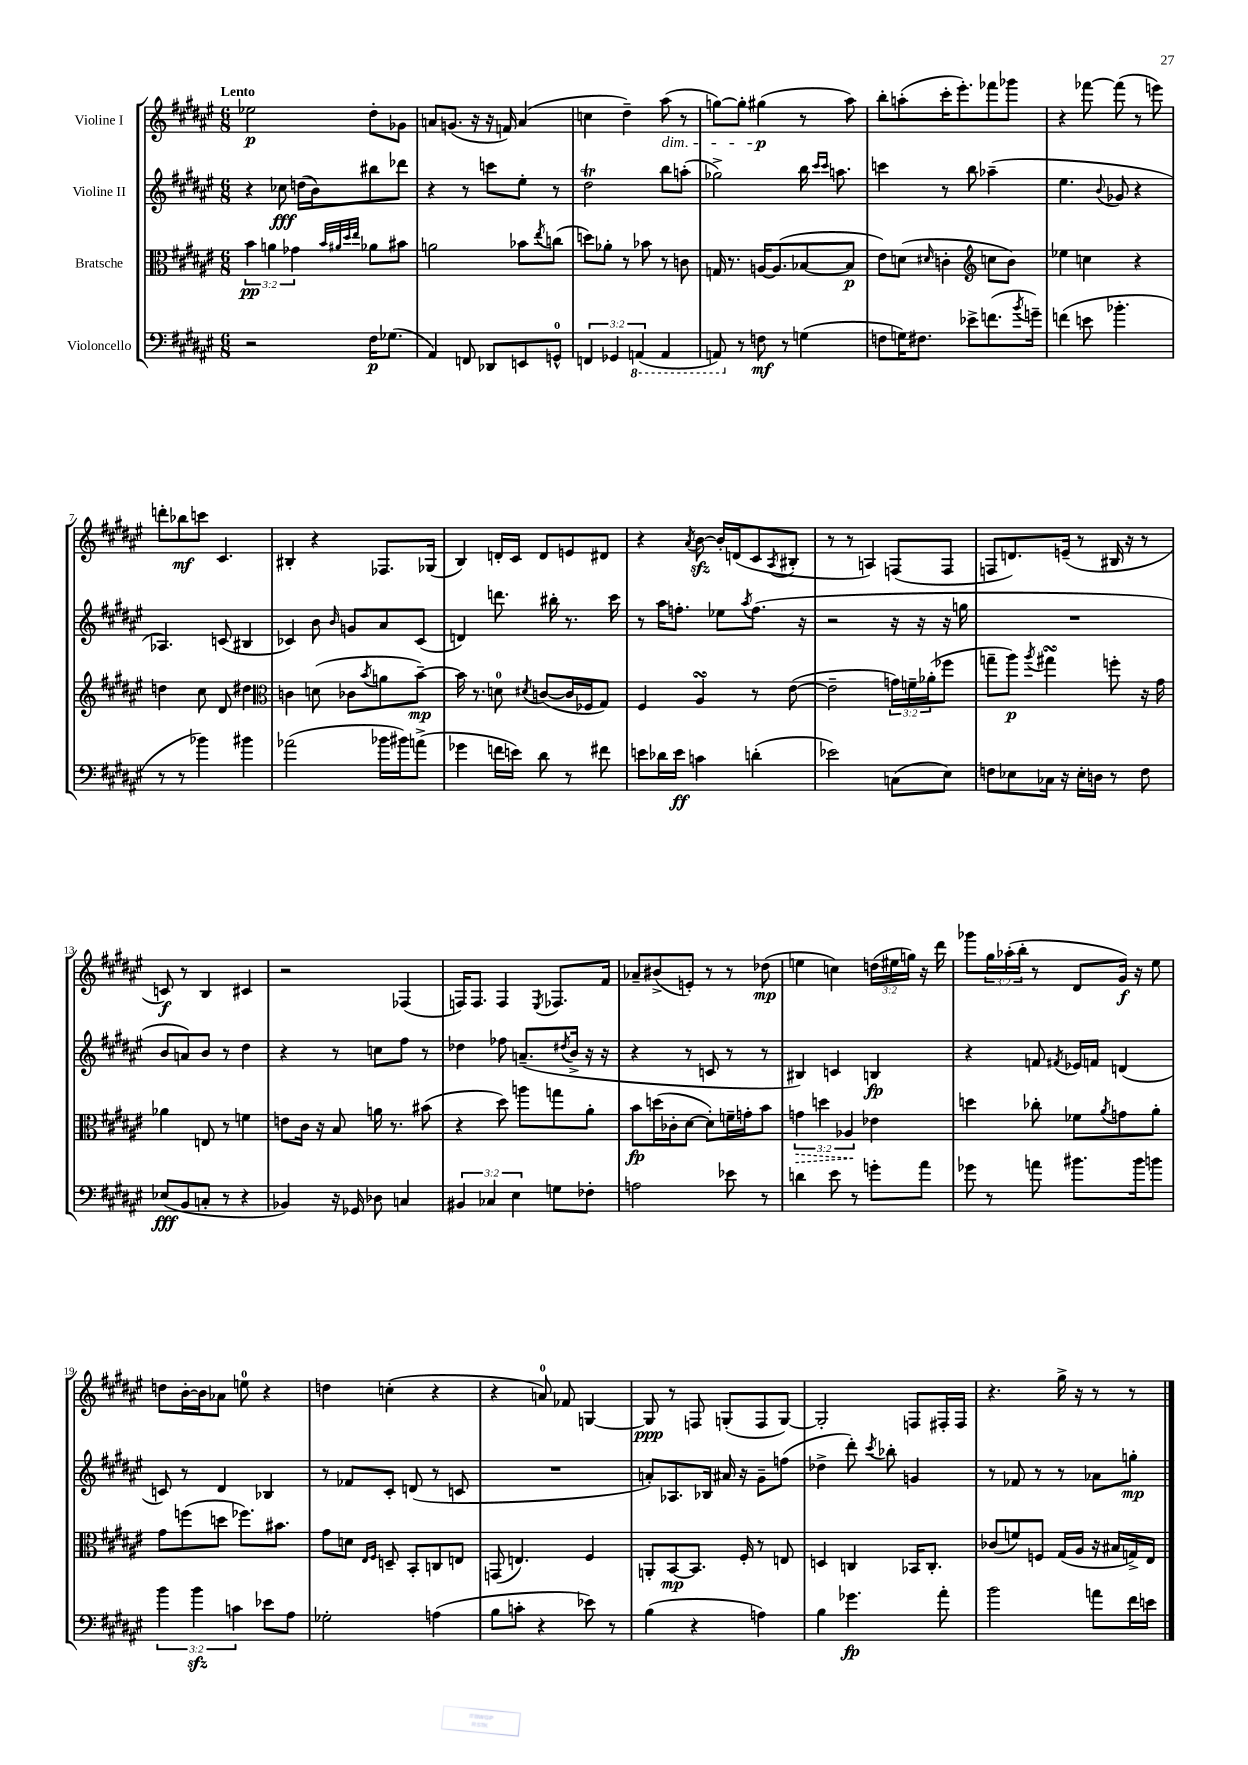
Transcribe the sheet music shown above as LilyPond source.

<<
\new StaffGroup <<
\new Staff = "s0" \with { instrumentName = "Violine I" } {
    \clef treble \key fis \major \numericTimeSignature \time 6/8 \override Staff.TupletNumber.text = #tuplet-number::calc-fraction-text \tempo "Lento"
    ees''2\p dis''8-. ges'8 |
    a'8 g'8.( r16 r16 f'16) a'4( |
    c''4 dis''4--) ais''8\dim( r8 |
    g''8~) g''8-. gis''4\p\!( r8 ais''8) |
    b''8-. a''8-.( cis'''16-. eis'''8.-.) fes'''8 ges'''8 |
    r4 fes'''8~ fes'''8( r8 e'''8) |
    d'''8-. bes''8\mf c'''8 cis'4. |
    bis4-. r4 fes8. ges16( |
    b4) d'16-. cis'16 d'8 e'8 dis'8 |
    r4 \acciaccatura { ais'8 } b'8~\sfz b'16-. d'16( cis'8 \acciaccatura { ais8 } bis8-. |
    r8 r8 a4) f8( f8 |
    f8 d'8.) e'16--( r8 bis16 r16 r8 |
    c'8\f) r8 b4 cis'4 |
    r2 fes4( |
    f16) f8. f4 \acciaccatura { eis8 } fes8. fis'16 |
    aes'8-- bis'8->( e'8-.) r8 r8 des''8\mp( |
    e''4 c''4) \tuplet 3/2 { d''16( eis''16 g''16) } r16 dis'''16 |
    ges'''8 \tuplet 3/2 { gis''16 aes''16-.( b''16-. } r8 dis'8 gis'16\f) r16 eis''8 |
    d''8 b'16~-. b'16 aes'8 e''8-0 r4 |
    d''4 c''4-.( r4 |
    r4 a'8-0) fes'8 g4~ |
    g8\ppp r8 f8 g8-.( f8 g8~) |
    g2-. f8 fis16-. fis16 |
    r4. gis''16-> r16 r8 r8 \bar "|." |
}
\new Staff = "s1" \with { instrumentName = "Violine II" } {
    \clef treble \key fis \major \numericTimeSignature \time 6/8
    r4 ces''8\fff d''16( b'16) bis''8 des'''8 |
    r4 r8 c'''8 eis''8-. r8 |
    dis''2\trill b''8 a''8-.( |
    ges''2->) b''16 \grace { cis'''16 cis'''16 } a''8. |
    c'''4 r8 b''8 aes''4--( |
    eis''4. \appoggiatura { b'8 } ges'8 r4 |
    aes4.) c'8( bis4 |
    ces'4) b'8 \grace { b'16 } g'8 ais'8 ces'8( |
    d'4) d'''8. bis''16-. r8. cis'''16 |
    r8 ais''16 f''8.-. ees''8 \acciaccatura { ais''8 } f''8.( r16 |
    r2 r16 r16 r16 g''16 |
    R2. |
    b'8 a'8) b'8 r8 dis''4 |
    r4 r8 c''8 fis''8 r8 |
    des''4 fes''8 a'8.--( \acciaccatura { dis''8 } b'16-> r16 r16 |
    r4 r8 c'8 r8 r8 |
    bis4) c'4 b4\fp |
    r4 f'8 \acciaccatura { fis'8 } ees'16 f'16 d'4( |
    c'8) r8 dis'4 bes4 |
    r8 fes'8 cis'8-. d'8( r8 c'8 |
    R2. |
    a'8-.) aes8. bes16 ais'16 r16 gis'8-- f''8( |
    des''4-> dis'''8-.) \acciaccatura { cis'''8 } bes''8-. g'4 |
    r8 fes'8 r8 r8 aes'8 g''8-.\mp \bar "|." |
}
\new Staff = "s2" \with { instrumentName = "Bratsche" } {
    \clef alto \key fis \major \numericTimeSignature \time 6/8 \override Staff.TupletNumber.text = #tuplet-number::calc-fraction-text
    \tuplet 3/2 { b'4\pp a'4 ges'4 } \grace { b'32 ais'32 dis''32 eis''32 } aes'8 bis'8 |
    a'2 bes'8 \acciaccatura { eis''8 } c''8( |
    d''8) aes'8-. r8 bes'8 r8 c'8 |
    g16 r8. a16~ a8.( bes8~ bes8\p |
    eis'8) d'8( \grace { dis'16 } c'4-. \clef treble c''8 b'8) |
    ees''4 c''4 r4 |
    d''4 cis''8 dis'8 dis''4 |
    \clef alto c'4 d'8( ces'8 \acciaccatura { b'8 } a'8 b'8~--\mp) |
    b'16 r8. d'8-0 \acciaccatura { dis'8 } c'8~( c'16 fes16 gis8) |
    fis4 ais4\turn r8 eis'8~( |
    eis'2-- \tuplet 3/2 { g'16) f'16-- aes'16-.( } fes''8 |
    g''8-- ais''8\p) \acciaccatura { ais''8 } gis''4\turn f''8-. r16 gis'16 |
    aes'4 e8 r8 f'4 |
    e'8 cis'16 r16 b8 a'16 r8. bis'8( |
    r4 dis''8) a''8 g''8 ais'8-. |
    b'8\fp d''16( ces'16-. dis'8~ dis'8-.) f'16-- g'16-. b'8 |
    \tuplet 3/2 { \once \override Hairpin.style = #'dashed-line g'4\> d''4 aes4\! } ees'4 |
    d''4 ces''8-. fes'8 \acciaccatura { ais'8 } g'8 ais'8-. |
    gis'8 f''8( d''8 fes''8.) bis'8. |
    gis'8 d'8 \grace { eis16 fis16 } d8-- b,8-. c8 e8 |
    g,8( e4.) fis4 |
    a,8-. b,8~\mp b,8. fis16-. r8 e8 |
    d4 c4 bes,16 c8.-. |
    ces'8( f'8) f8 gis16( ais16 r16 bis16 g16->) eis16 \bar "|." |
}
\new Staff = "s3" \with { instrumentName = "Violoncello" } {
    \clef bass \key fis \major \numericTimeSignature \time 6/8 \override Staff.TupletNumber.text = #tuplet-number::calc-fraction-text
    r2 fis16\p ges8.( |
    ais,4) f,8 des,8 e,8 g,8-0-^ |
    \tuplet 3/2 { f,4 ges,4 \ottava #-1 a,,4( } a,,4 |
    a,,8) \ottava #0 r8 f8\mf r8 g4( |
    f8 g16) fis8. ees'8-> f'8.( \acciaccatura { b'8 } g'16--) |
    f'4( e'8 bes'4.-. |
    r8 r8 bes'4) bis'4 |
    aes'2( bes'16 bis'16) a'8->( |
    ges'4 f'16 e'16) dis'8 r8 fis'8 |
    e'8 des'16 e'16\ff c'4 d'4-.( |
    ees'2) c8( eis8) |
    f8 ees8 ces16 r16 ees16-. d16 r8 f8 |
    ees8\fff( b,8 c8-. r8 r4 |
    bes,4) r16 ges,16 des8 c4 |
    \tuplet 3/2 { bis,4 ces4 eis4 } g8 fes8-. |
    a2 ees'8 r8 |
    d'4 eis'8 r8 g'8-. ais'8 |
    ges'8 r8 a'8 bis'8. bis'16 b'8 |
    \tuplet 3/2 { b'4 b'4\sfz c'4 } ees'8 ais8 |
    ges2-. a4( |
    b8 c'8-. r4 ees'8) r8 |
    b4( r4 a4) |
    b4 ges'4.\fp ais'8-. |
    b'2 a'8 fis'16 e'16 \bar "|." |
}
>>
>>
